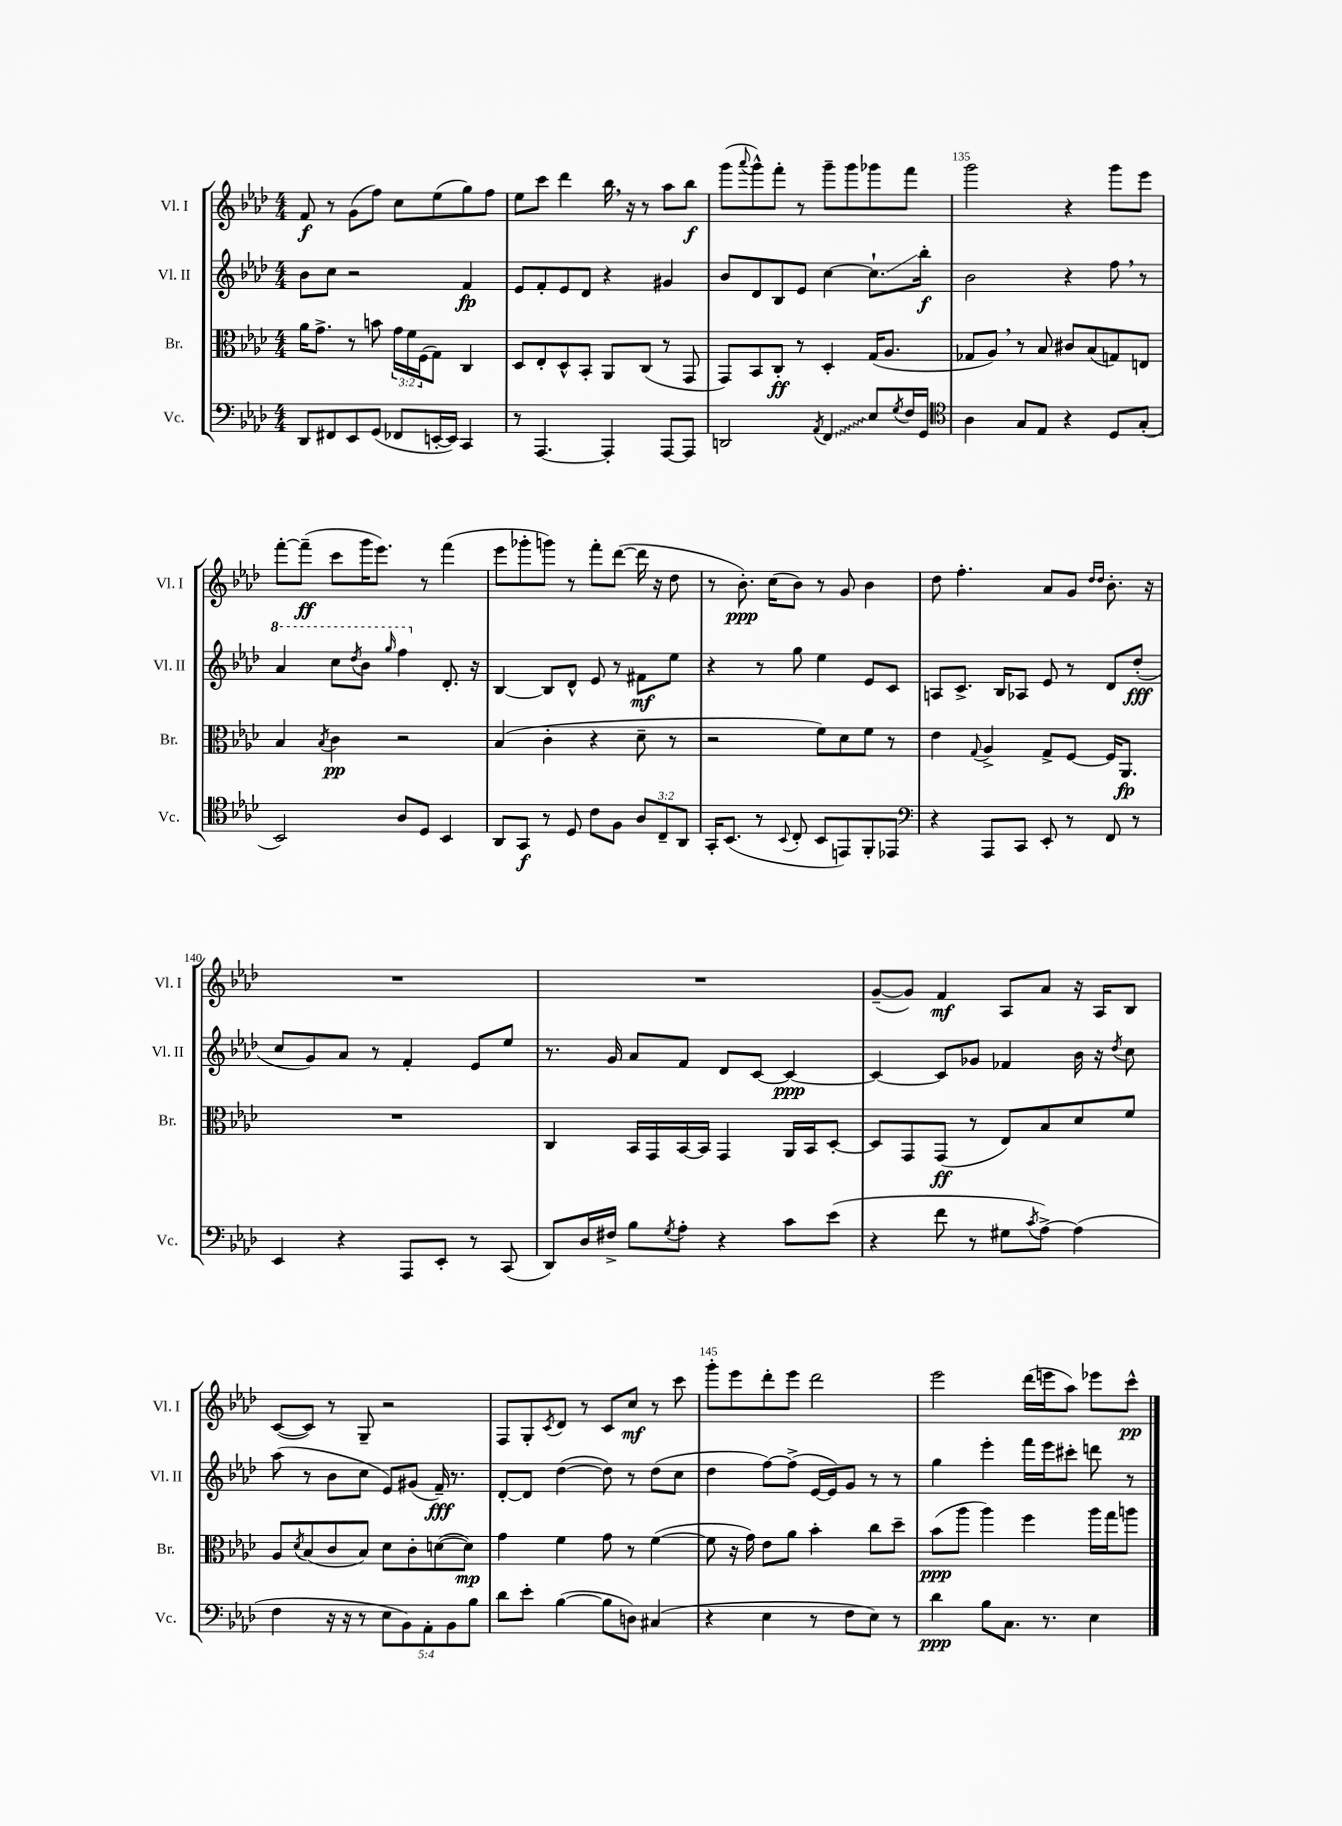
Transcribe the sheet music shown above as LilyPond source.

<<
\new StaffGroup <<
\new Staff = "s0" \with { instrumentName = "Vl. I" shortInstrumentName = "Vl. I" } {
    \clef treble \key aes \major \numericTimeSignature \time 4/4
    f'8\f r8 g'8( f''8) c''8 ees''8( g''8) f''8 |
    ees''8 c'''8 des'''4 bes''16 \breathe r16 r8 aes''8 bes''8\f |
    g'''8( \appoggiatura { aes'''8 } g'''8-^) f'''8-. r8 g'''8-- g'''8 ges'''8 f'''8 |
    g'''2 r4 g'''8 ees'''8 |
    f'''8~-. f'''8--\ff( c'''8 g'''16 ees'''8.) r8 f'''4( |
    ees'''8 ges'''8-. g'''8) r8 f'''8-. des'''8~( des'''16 r16 des''8 |
    r8 bes'8.-.\ppp) c''16( bes'8) r8 g'8 bes'4 |
    des''8 f''4.-. aes'8 g'8 \grace { des''16 des''16 } bes'8.-. r16 |
    R1 |
    R1 |
    g'8~--( g'8) f'4\mf aes8 aes'8 r16 aes16 bes8 |
    c'8~( c'8) r8 g8-- r2 |
    f8 g8-. \acciaccatura { c'8 } des'8 r8 c'8 c''8\mf r8 c'''8 |
    g'''8-. ees'''8 des'''8-. ees'''8 des'''2 |
    ees'''2 des'''16( e'''16 aes''8) ees'''8 c'''8-^\pp \bar "|." |
}
\new Staff = "s1" \with { instrumentName = "Vl. II" shortInstrumentName = "Vl. II" } {
    \clef treble \key aes \major \numericTimeSignature \time 4/4
    bes'8 c''8 r2 f'4\fp |
    ees'8 f'8-. ees'8 des'8 r4 gis'4 |
    bes'8 des'8 bes8 ees'8 c''4~ c''8.-!\glissando bes''16-.\f |
    bes'2 r4 f''8 \breathe r8 |
    \ottava #1 aes''4 c'''8 \acciaccatura { des'''8 } bes''8 \grace { g'''16 } f'''4 \ottava #0 des'8.-. r16 |
    bes4~ bes8 des'8-^ ees'8 r8 fis'8\mf ees''8 |
    r4 r8 g''8 ees''4 ees'8 c'8 |
    a8 c'8.-> bes16 aes8 ees'8 r8 des'8 des''8-.\fff( |
    c''8 g'8) aes'8 r8 f'4-. ees'8 ees''8 |
    r8. g'16 aes'8 f'8 des'8 c'8~ c'4~\ppp |
    c'4~ c'8 ges'8 fes'4 bes'16 r16 \acciaccatura { des''8 } c''8 |
    aes''8( r8 bes'8 c''8 ees'8) gis'8( f'16--\fff) r8. |
    des'8~-. des'8 des''4~( des''8) r8 des''8( c''8 |
    des''4 f''8~) f''8->( ees'16~ ees'16) g'8 r8 r8 |
    g''4 ees'''4-. f'''16 ees'''16 cis'''8-. d'''8 r8 \bar "|." |
}
\new Staff = "s2" \with { instrumentName = "Br." shortInstrumentName = "Br." } {
    \clef alto \key aes \major \numericTimeSignature \time 4/4 \override Staff.TupletNumber.text = #tuplet-number::calc-fraction-text
    aes'16 g'8.-> r8 b'8 \tuplet 3/2 { g'16 f'16 f16( } g8) c4 |
    des8 ees8-. des8-^ bes,8-. aes,8 c8( r8 g,8 |
    g,8) bes,8 c8-.\ff r8 des4-. g16( aes8. |
    ges8 aes8) \breathe r8 bes8 cis'8 bes8( g8) e8 |
    bes4 \acciaccatura { bes8 } c'4\pp r2 |
    bes4( c'4-. r4 des'8-- r8 |
    r2 f'8) des'8 f'8 r8 |
    ees'4 \appoggiatura { g8 } aes4-> g8-> f8~ f16 aes,8.\fp |
    R1 |
    c4 bes,16 g,16 bes,16~ bes,16 g,4 aes,16 bes,16 des8~-. |
    des8 g,8 g,8\ff( r8 ees8) bes8 des'8 f'8 |
    aes8 \acciaccatura { des'8 } bes8( c'8 bes8) des'8 c'8-. d'8~( d'8\mp) |
    g'4 f'4 g'8 r8 f'4~( |
    f'8 r16 g'16) ees'8 aes'8 bes'4-. c''8 des''8-- |
    bes'8\ppp( aes''8 aes''4) f''4 aes''16 g''16 a''8 \bar "|." |
}
\new Staff = "s3" \with { instrumentName = "Vc." shortInstrumentName = "Vc." } {
    \clef bass \key aes \major \numericTimeSignature \time 4/4 \override Staff.TupletNumber.text = #tuplet-number::calc-fraction-text
    des,8 fis,8 ees,8 g,8( fes,8 e,16~-. e,16) c,4 |
    r8 aes,,4.~ aes,,4-. aes,,8~ aes,,8 |
    d,2 \acciaccatura { aes,8 } \once \override Glissando.style = #'zigzag f,4\glissando ees8 \acciaccatura { g8 } f16 g,16 |
    \clef tenor aes4 g8 ees8 r4 des8 g8-.( |
    bes,2) aes8 des8 bes,4 |
    aes,8 g,8\f r8 des8 c'8 f8 \tuplet 3/2 { aes8 c8-- aes,8 } |
    g,16-. bes,8.( r8 \appoggiatura { bes,8 } c8-. bes,8 e,8) f,8-. ees,8 |
    \clef bass r4 aes,,8 c,8 ees,8-. r8 f,8 r8 |
    ees,4 r4 aes,,8 ees,8-. r8 c,8( |
    des,8) des16 fis16-> bes8 \acciaccatura { g8 } aes8-. r4 c'8 ees'8( |
    r4 f'8 r8 gis8 \acciaccatura { c'8 } aes8~->) aes4( |
    f4 r16 r16 r8 \tuplet 5/4 { ees8 bes,8) aes,8-. bes,8 bes8 } |
    des'8 ees'8-. bes4~( bes8 d8) cis4( |
    r4 ees4 r8 f8 ees8) r8 |
    des'4\ppp bes8 c8. r8. ees4 \bar "|." |
}
>>
>>
\layout { \context { \Score currentBarNumber = #132 \override BarNumber.break-visibility = ##(#f #t #t) barNumberVisibility = #(every-nth-bar-number-visible 5) } }
